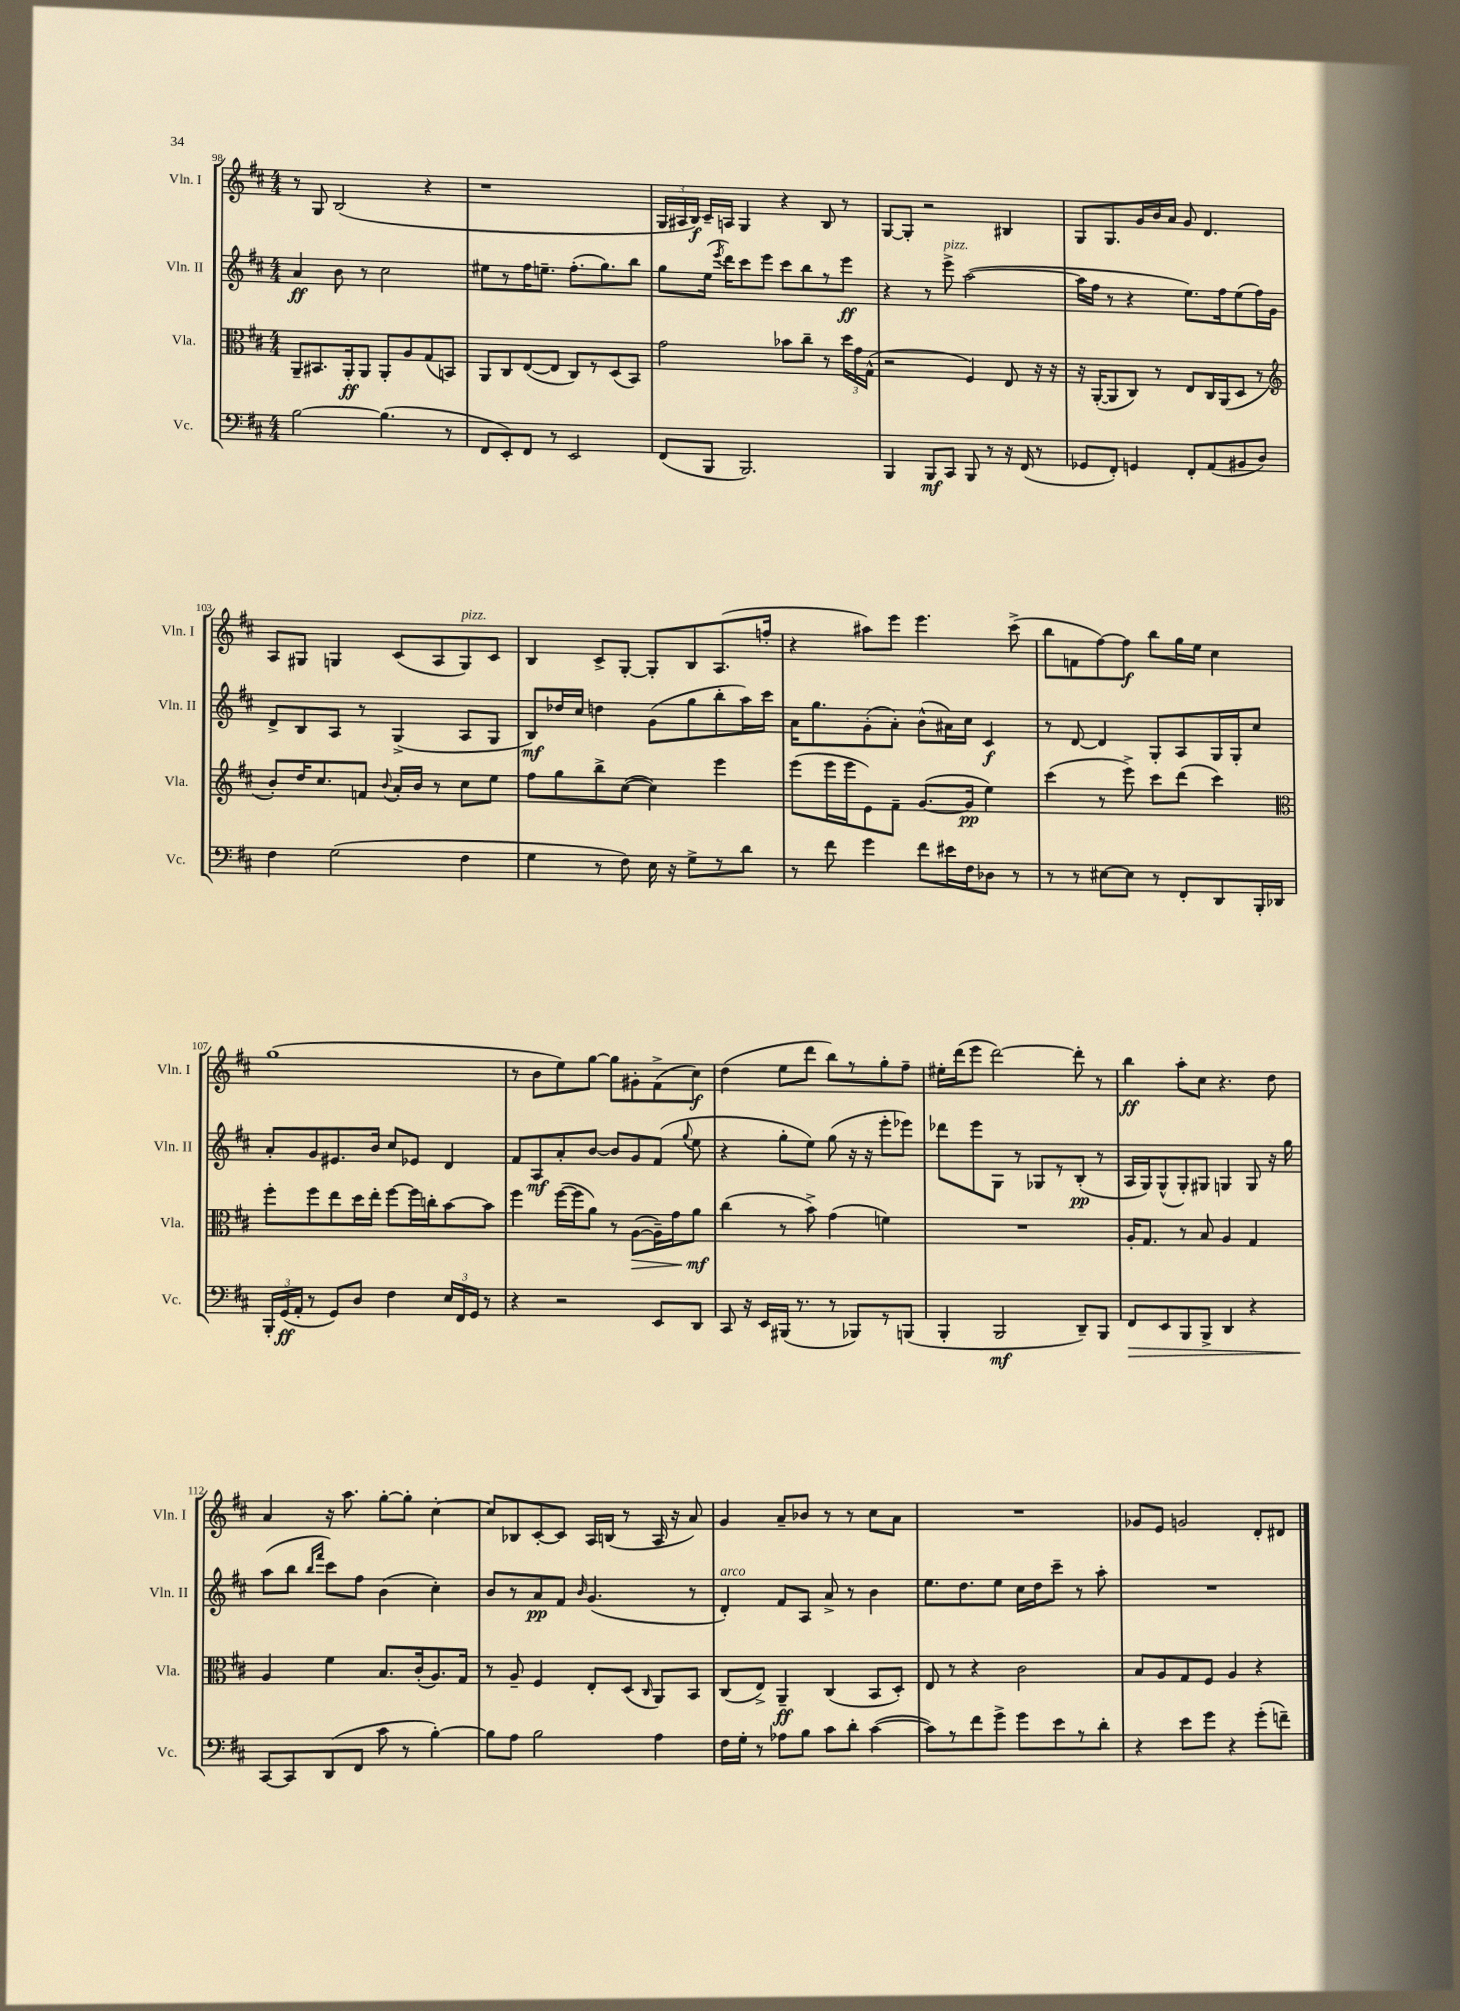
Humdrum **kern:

**kern	**kern	**kern	**kern
*staff4	*staff3	*staff2	*staff1
*clefF4	*clefC3	*clefG2	*clefG2
*k[f#c#]	*k[f#c#]	*k[f#c#]	*k[f#c#]
*M4/4	*M4/4	*M4/4	*M4/4
[2B	8AA~	4a	8r
.	8.BB#	.	8G
.	.	8b	(2B
.	16AA'	.	.
.	8AA	8r	.
(4.B]	8AA'	2cc#	.
.	8A	.	.
.	(8G	.	4r
8r	8BB)	.	.
=	=	=	=
8FF#	8AA	8ee#	1r
8EE')	8C#	8r	.
8FF#	([8E	16ff#	.
.	.	8.ee~	.
8r	8E]	.	.
2EE	8C#)	(8.ff#'	.
.	8r	.	.
.	.	8.gg)	.
.	(8D	.	.
.	8BB)	8bb	.
=	=	=	=
(8FF#	2g	8gg	24G
.	.	.	24A#
.	.	.	24B)
8BBB	.	(16ee	16c#~
.	.	8qeee	.
.	.	16ddd)	16A
2.BBB)	.	8ccc#	4G
.	.	8eee	.
.	8b-	8ccc#	4r
.	8cc#~	8bb	.
.	8r	8r	8B
.	24dd	8eee	8r
.	24g	.	.
.	(24G^^	.	.
=	=	=	=
4BBB	2r	4r	[8G
.	.	.	8G']
8BBB	.	8r	2r
8CC#	.	8eee^	.
8BBB	4F#)	([2aa	.
8r	.	.	.
16r	8E	.	4B#
(16FF#	.	.	.
8r	16r	.	.
.	16r	.	.
=	=	=	=
8GG-	16r	16aa]	8G
.	([16AA'	16ff#	.
8FF#')	8AA]	8r	8.G
4GG	8C#)	4r	.
.	.	.	16g
.	8r	.	16b
.	.	.	16a
8FF#'	8E	8.ee)	8g
(8AA	16C#	.	4.d
.	(16AA	16ff#	.
8BB#	8D	(8ee	.
8D)	8r	16ff#)	.
.	.	16g	.
=	=	=	=
*	*clefG2	*	*
4F#	8b')	8d^	8A
.	16dd	8B	8G#
.	8.cc#	.	.
(2G	.	8A	4G
.	8f	8r	.
.	8qqb	.	.
.	16a'	(4G^	(8c#
.	16b	.	.
.	8r	.	8A
4F#	8cc#	8A	8G)
.	8ee	8G	8c#
=	=	=	=
4G	8ff#	8B)	4B
.	8gg	16dd-	.
.	.	16cc#	.
8r	8bb^	4dd	8c#^
8F#)	([8cc#	.	[8G'
16E	4cc#])	(8g	8G']
16r	.	.	.
8G^	.	8gg	8B
8r	4eee	8bb'	(8.A
8d	.	16aa)	.
.	.	16ccc#	16ff'
=	=	=	=
8r	(8eee	16a	4r
.	.	8.gg	.
8f#	16eee	.	.
.	16eee	.	.
4g	8e)	(8g'	8aa#)
.	8f#~	8a')	8eee
8f#	([8.g	(8b^^	4.eee
16e#	.	16a#)	.
16F#	16g]	16cc#	.
8D-	4ee)	4c#	.
8r	.	.	(8ccc#^
=	=	=	=
8r	(4ccc#	8r	8bb
8r	.	[8d	8f
[8E#	8r	4d]	[8ff#)
8E#]	8eee^)	.	8ff#]
8r	8ccc#	8G'	8bb
8FF#'	(8ddd	8A	16gg
.	.	.	16ee
8DD	4ccc#)	16G	4cc#
.	.	16G'	.
16BBB'	.	8cc#	.
16DD-	.	.	.
=	=	=	=
*	*clefC3	*	*
24BBB'	8ff#'	8a'	(1gg
(24GG	.	.	.
24AA'	.	.	.
8r	8ff#	8g	.
8GG)	8ee	8.e#	.
8D	16dd	.	.
.	16ee'	16b	.
4F#	[8ff#	8cc#	.
.	16ff#]	8e-	.
.	16cc'	.	.
24E	[8b	4d	.
24FF#	.	.	.
24GG	.	.	.
8r	8b]	.	.
=	=	=	=
4r	4ff#	8f#	8r
.	.	8A	8b
2r	([16ff#	8a'	8ee)
.	16ff#]	.	.
.	8a)	[8b	[8gg
.	8r	8b]	8gg]
.	([8A	8g	8g#'
8EE	16A~])	(8f#	(8f#^
.	16g	.	.
.	.	8qqgg	.
8DD	8a	8ee	8cc#)
=	=	=	=
8CC#	(4cc#	4r	(4dd
16r	.	.	.
16EE	.	.	.
(16BBB#	8r	8gg'	8ee
8.r	.	.	.
.	8b^)	8ee)	8ddd
8r	(4g	(8gg	8bb)
8BBB-)	.	16r	8r
.	.	16r	.
8r	4f)	8eee'	8gg'
(8BBB	.	8eee-)	8ff#~
=	=	=	=
4BBB'	1r	8ddd-	16ee#'
.	.	.	(16ddd
.	.	8eee	8eee
2BBB	.	8G	[2ddd)
.	.	8r	.
.	.	8G-	.
.	.	8r	.
8DD~)	.	(8B'	8ddd']
8BBB	.	8r	8r
=	=	=	=
8FF#	16A'	16A	4bb
.	8.G	16G)	.
8EE	.	(8G^^	.
8BBB	8r	8G')	8aa'
8BBB^	8B	8G#	8cc#
4DD	4A	4G	4.r
4r	4G	8G	.
.	.	16r	8dd
.	.	16gg	.
=	=	=	=
[8CC#	4A	(8aa	4a
8CC#]	.	8bb	.
.	.	16qqbb	.
.	.	16qqfff#	.
(8DD	4f#	8ccc#)	16r
.	.	.	8.aa
8FF#	.	8ff#	.
8c#	8.B	(4b	[8gg'
8r	.	.	8gg']
.	(16c#'	.	.
[4B')	8.A)	4cc#')	[4cc#'
.	16G	.	.
=	=	=	=
8B]	8r	8b	8cc#]
8A	8A~	8r	8B-
2B	4F#	8a	[8c#'
.	.	8f#	8c#]
.	.	16qqb	.
.	8E'	(4.g	16A
.	.	.	(16B
.	(8D	.	8r
.	16qqC#	.	.
4A	8AA)	.	16A
.	.	.	16r
.	8BB	8r	8a)
=	=	=	=
16F#	(8C#	4d')	4g
16G'	.	.	.
8r	8E^)	.	.
8A-	4AA~	8f#	8a~
8B	.	8A	8b-
8c#	(4C#	8a^	8r
8d'	.	8r	8r
([4c#	8BB	4b	8cc#
.	8D')	.	8a
=	=	=	=
8c#])	8E	8.ee	1r
8r	8r	.	.
.	.	8.dd	.
8f#	4r	.	.
8g^	.	8ee	.
8g	2c#	16cc#	.
.	.	16dd	.
8e	.	8ccc#~	.
8r	.	8r	.
8d'	.	8aa'	.
=	=	=	=
4r	8B	1r	8g-
.	8A	.	8e
8e	8G	.	2g
8g	8F#	.	.
4r	4A	.	.
(8g'	4r	.	8d'
8f~)	.	.	8d#
==	==	==	==
*-	*-	*-	*-
